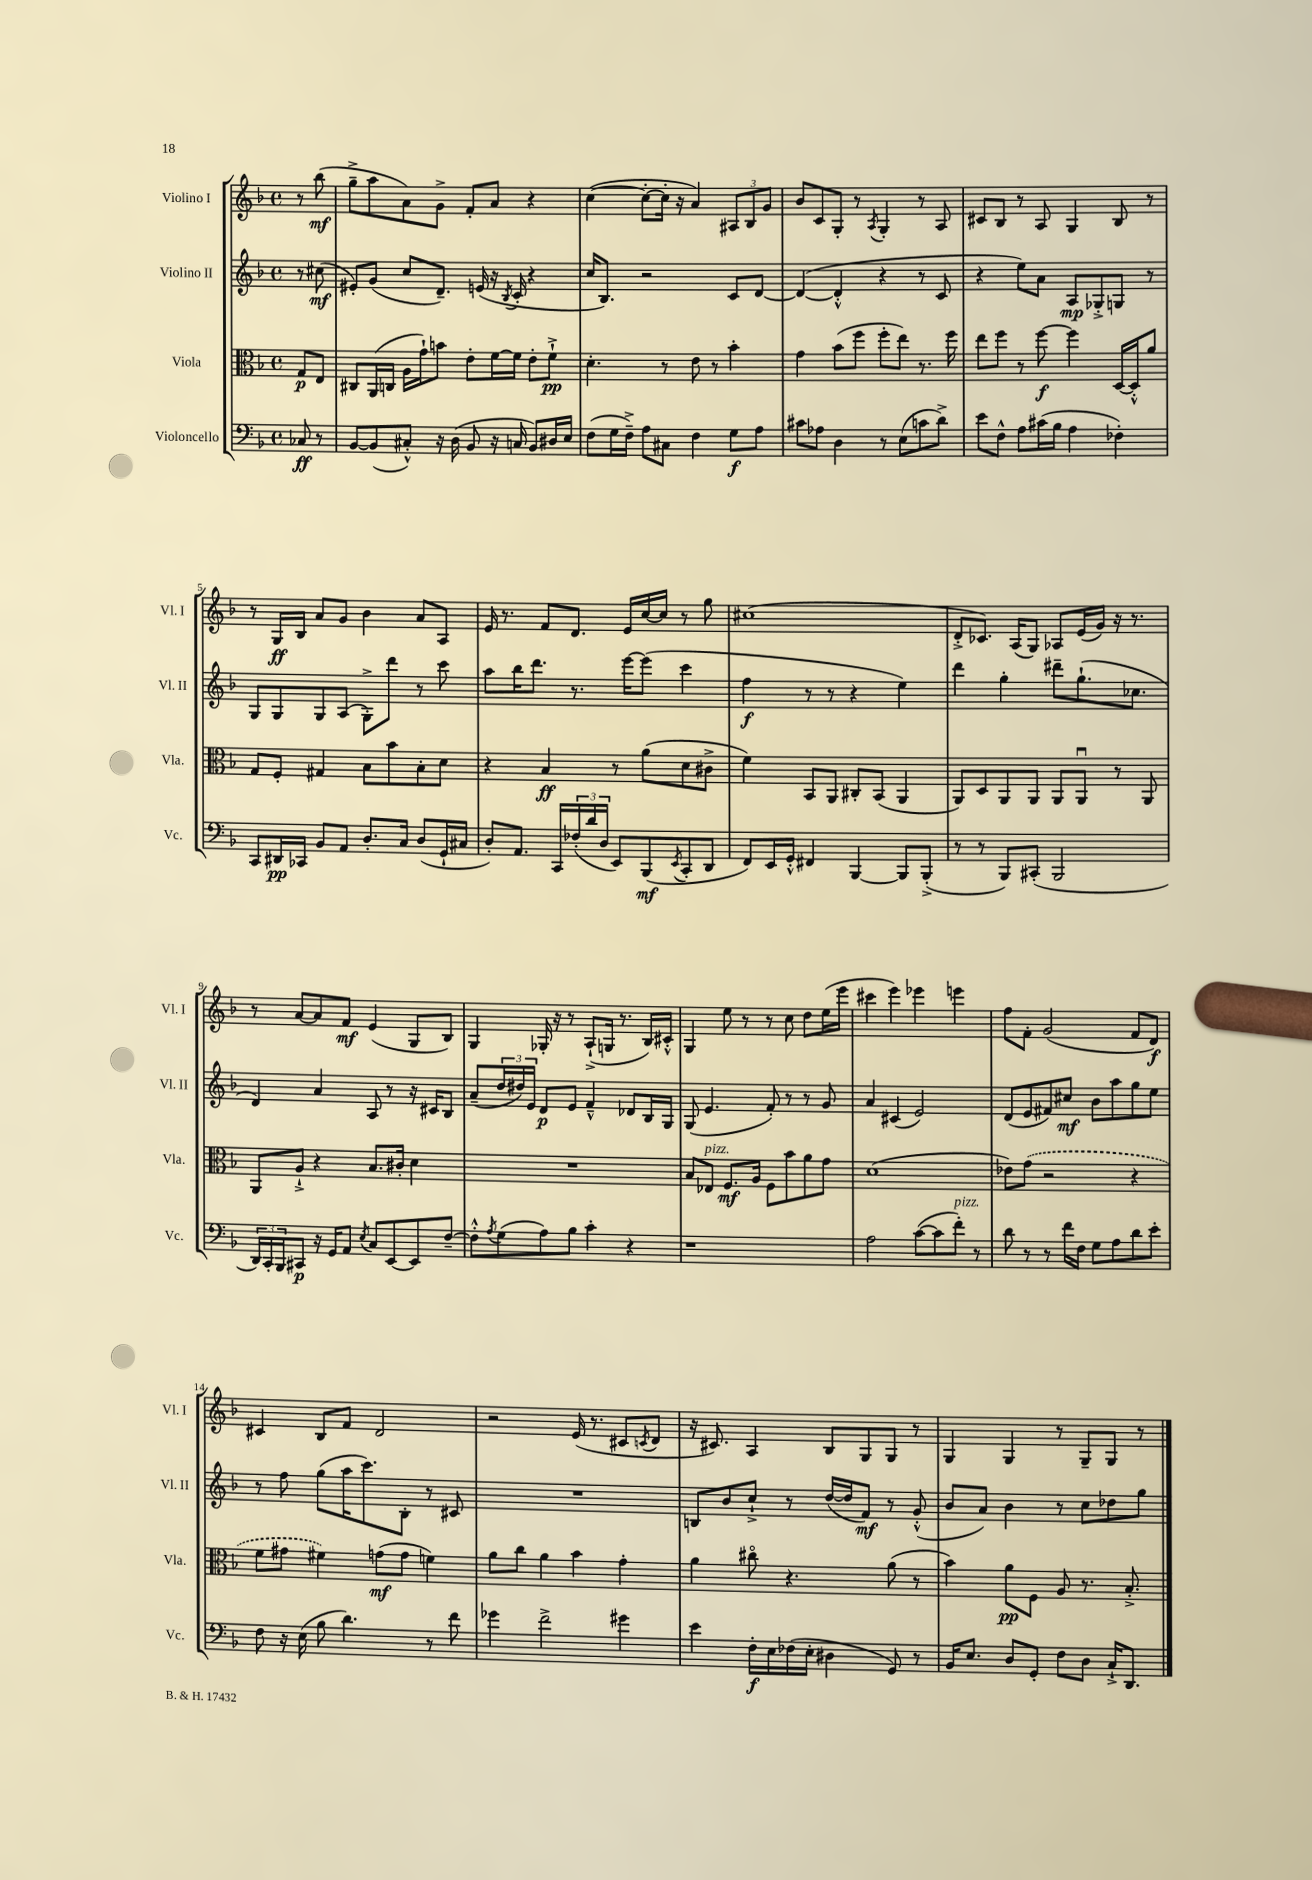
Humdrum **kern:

**kern	**kern	**kern	**kern
*staff4	*staff3	*staff2	*staff1
*clefF4	*clefC3	*clefG2	*clefG2
*k[b-]	*k[b-]	*k[b-]	*k[b-]
*M4/4	*M4/4	*M4/4	*M4/4
*met(c)	*met(c)	*met(c)	*met(c)
8C-/	8G/L	8r	8r
8r	8E/J	(8cc#\	(8bb-\
=	=	=	=
[8BB-/L	8C#/L	8e#'/L)	8gg~^\L
(8BB-/]	(16AA/L	(8g/J	8aa\
.	16C/JJ	.	.
8C#'^^/J)	16A\LL	8cc/L	8a\)
.	16g`\J)	.	.
16r	8b\J	8.d~/J)	8g^\J
(16D\	.	.	.
8BB-/	8e'\L	.	8f'/L
.	.	(16e/	.
16r	[16f\L	16r	8a/J
.	.	8qB-/	.
16C/	16f\]JJ	16c'/	.
8BB-/L)	8e'\L	4r	4r
16D#/L	8f`^\J	.	.
16E/JJ	.	.	.
=	=	=	=
(8F\L	4.d'\	16cc/LK	([4cc\
.	.	8.B-/J)	.
16G\L	.	.	.
16F~^\JJ)	.	.	.
8A\L	.	2r	8cc'\_L
8C#\J	8r	.	16cc'\]Jk
.	.	.	16r
4F\	8e\	.	4a/)
.	8r	.	.
8G\L	4b-'\	8c/L	12A#/L
.	.	.	12B-/
8A\J	.	[8d/J	.
.	.	.	12g/J
=	=	=	=
8c#\L	4g\	(4d/_	8b-/L
8A-\J	.	.	8c/
4D\	(8b-\L	4d'^^/]	8G'/J
.	8ff\J	.	8r
.	.	.	8qA/
8r	8ff'\L	4r	4G'/
(8E\L	8ee\J)	.	.
8c\	8.r	8r	8r
8d^\J)	.	8c/	8A/
.	16ff\	.	.
=	=	=	=
8e\L	8ee\L	4r	8c#/L
8F^^\J	8ff\J	.	8B-/J
8A\L	8r	8ee\L)	8r
(16c#\L	[8ff\	8a\J	8A/
16B-\JJ	.	.	.
4A\	4ff\]	8A/L	4G/
.	.	8G-'^/	.
4F-'\)	[16D/LL	8G/J	8B-/
.	16D'^^/]J	.	.
.	8a/J	8r	8r
=	=	=	=
8CC/L	8G/L	8G/L	8r
16DD#/L	8F'/J	8G/	16G/LL
16CC-/JJ	.	.	16B-/JJ
8BB-/L	4G#/	8G/	8a/L
8AA/J	.	(8A/J	8g/J
8.D'/L	8B-\L	8G'^\L)	4b-\
.	8b-\	8ddd\J	.
16C/Jk	.	.	.
(8D/L	8B-'\	8r	8a/L
16GG`/L	8d\J	8ccc\	8A/J
16C#/JJ	.	.	.
=	=	=	=
8D'/L)	4r	8aa\L	16e/
.	.	.	8.r
8.AA/J	.	16bb-\K	.
.	.	8.ddd\J	.
.	4B-/	.	8f/L
16CC/LL	.	.	.
(24F-'/	.	8.r	8.d/J
24d/	.	.	.
24D/JJ	.	.	.
8EE/L)	8r	.	.
.	.	[16eee\LK	16e/LL
(8BBB-/	(8a\L	(8eee\]J	[16cc/
.	.	.	16cc/]JJ
8qEE/	.	.	.
8CC'/	8d\	4ccc\	8r
8DD/J	8c#^\J	.	8gg\
=	=	=	=
8FF/L)	4f\)	4ff\	(1cc#
16EE/L	.	.	.
16GG'^^/JJ	.	.	.
4FF#/	8BB-/L	8r	.
.	8AA/J	8r	.
[4BBB-/	8C#'/L	4r	.
.	(8BB-/J	.	.
8BBB-/]L	4AA/	4ee\)	.
(8BBB-'^/J	.	.	.
=	=	=	=
8r	8AA/L)	4ddd\	8d'^/L
8r	8D/	.	8.c-/J)
8BBB-/L)	8AA/	4gg'\	.
.	.	.	(16A/LK
(8CC#'/J	8AA/J	.	8G/J)
2BBB-/	8AA/L	8ddd#~\L	8A-/L
.	8AAu/J	(8.gg`\	(16e/L
.	.	.	16g/JJ)
.	8r	.	16r
.	.	8.cc-\J	8.r
.	8AA/	.	.
=	=	=	=
24DD/LL)	8AA/L	4d/)	8r
24CC'/	.	.	.
24BBB-/J	.	.	.
8CC#/J	8A`^/J	.	[8a/L
16r	4r	4a/	8a/]
16GG/LK	.	.	.
8AA/J	.	.	8f/J
8qE/	.	.	.
8C/L	8.B-/L	8A/	(4e/
[8EE/	.	8r	.
.	16c#'/Jk	.	.
8EE/]	4d\	16r	8G/L
.	.	16c#/LK	.
[8F~/J	.	8B-/J	8B-/J)
=	=	=	=
8F'^^\]L	1r	(8a~/L	4G/
8qA/	.	.	.
(8G\	.	24dd/L	.
.	.	24dd#/)	.
.	.	24e/JJ	.
8A\)	.	8d/L	16G-'/
.	.	.	16r
8B-\J	.	8e/J	8r
4c'\	.	4f~^^/	(8A`^/L
.	.	.	16G/Jk
.	.	.	8.r
4r	.	8d-/L	.
.	.	16B-/L	16B-/LL)
.	.	16G/JJ	16c#'^^/JJ
=	=	=	=
1r	8B-/L	(8G/	4G/
.	8E-/J	4.e/	.
.	8.F/L	.	8ee\
.	.	.	8r
.	16A/Jk	.	.
.	8F\L	8f'/)	8r
.	8b-\	8r	8cc\
.	8a\	8r	8dd\L
.	8g\J	8g/	(16ee\L
.	.	.	16eee\JJ
=	=	=	=
2A\	(1d	4a/	4ccc#\
.	.	(4c#/	4eee\)
([8c\L	.	2e/)	4eee-\
8c\]	.	.	.
8f'\J)	.	.	4eee\
8r	.	.	.
=	=	=	=
8d\	8e-\L)	(8d/L	8ff\L
8r	(8g\J	8e/	8f'\J
8r	2r	8f#/)	(2g/
16f\LL	.	8cc#/J	.
16F\JJ	.	.	.
8G\L	.	8b-\L	.
8A\	.	8aa\	.
8d\	4r	8gg\	8f/L
8e'\J	.	8ee\J	8d/J)
=	=	=	=
8F\	8f\L	8r	4c#/
16r	8g#\J	8ff\	.
(16E\	.	.	.
8B-\	4f#\)	(8gg\L	8B-/L
4.d\)	.	16aa\K	8f/J
.	.	8.ccc\)	.
.	(8g\L	.	2d/
.	8g\J	8B-'\J	.
8r	4f\)	8r	.
8f\	.	8c#/	.
=	=	=	=
4g-\	8a\L	1r	2r
.	8cc\J	.	.
2f^\	4a\	.	.
.	4b-\	.	(16e/
.	.	.	8.r
4g#\	4g'\	.	8c#/L
.	.	.	8qc/
.	.	.	8d/J
=	=	=	=
4e\	4a\	8B/L	16r
.	.	.	8.c#/)
.	.	8b-/	.
16F'\LL	8cc#o\	8cc`^/J	4A/
16E\	.	.	.
(16F-\	4.r	8r	.
16E'\JJ	.	.	.
4D#\	.	([16dd/LL	8B-/L
.	.	16dd/]J	.
.	.	8f/J)	8G/
8GG/)	(8a\	8r	8G/J
8r	8r	(8g'^^/	8r
=	=	=	=
16BB-/LK	4b-\)	8b-/L	4G/
8.E/J	.	.	.
.	.	8a/J)	.
8D/L	8a\L	4b-\	4G/
8GG'/J	8F\J	.	.
8F\L	8A/	8r	8r
8D\J	8.r	8cc\L	8G~/L
16C`^/LK	.	8dd-\	8G/J
8.DD/J	8.B-'^/	.	.
.	.	8gg\J	8r
==	==	==	==
*-	*-	*-	*-
